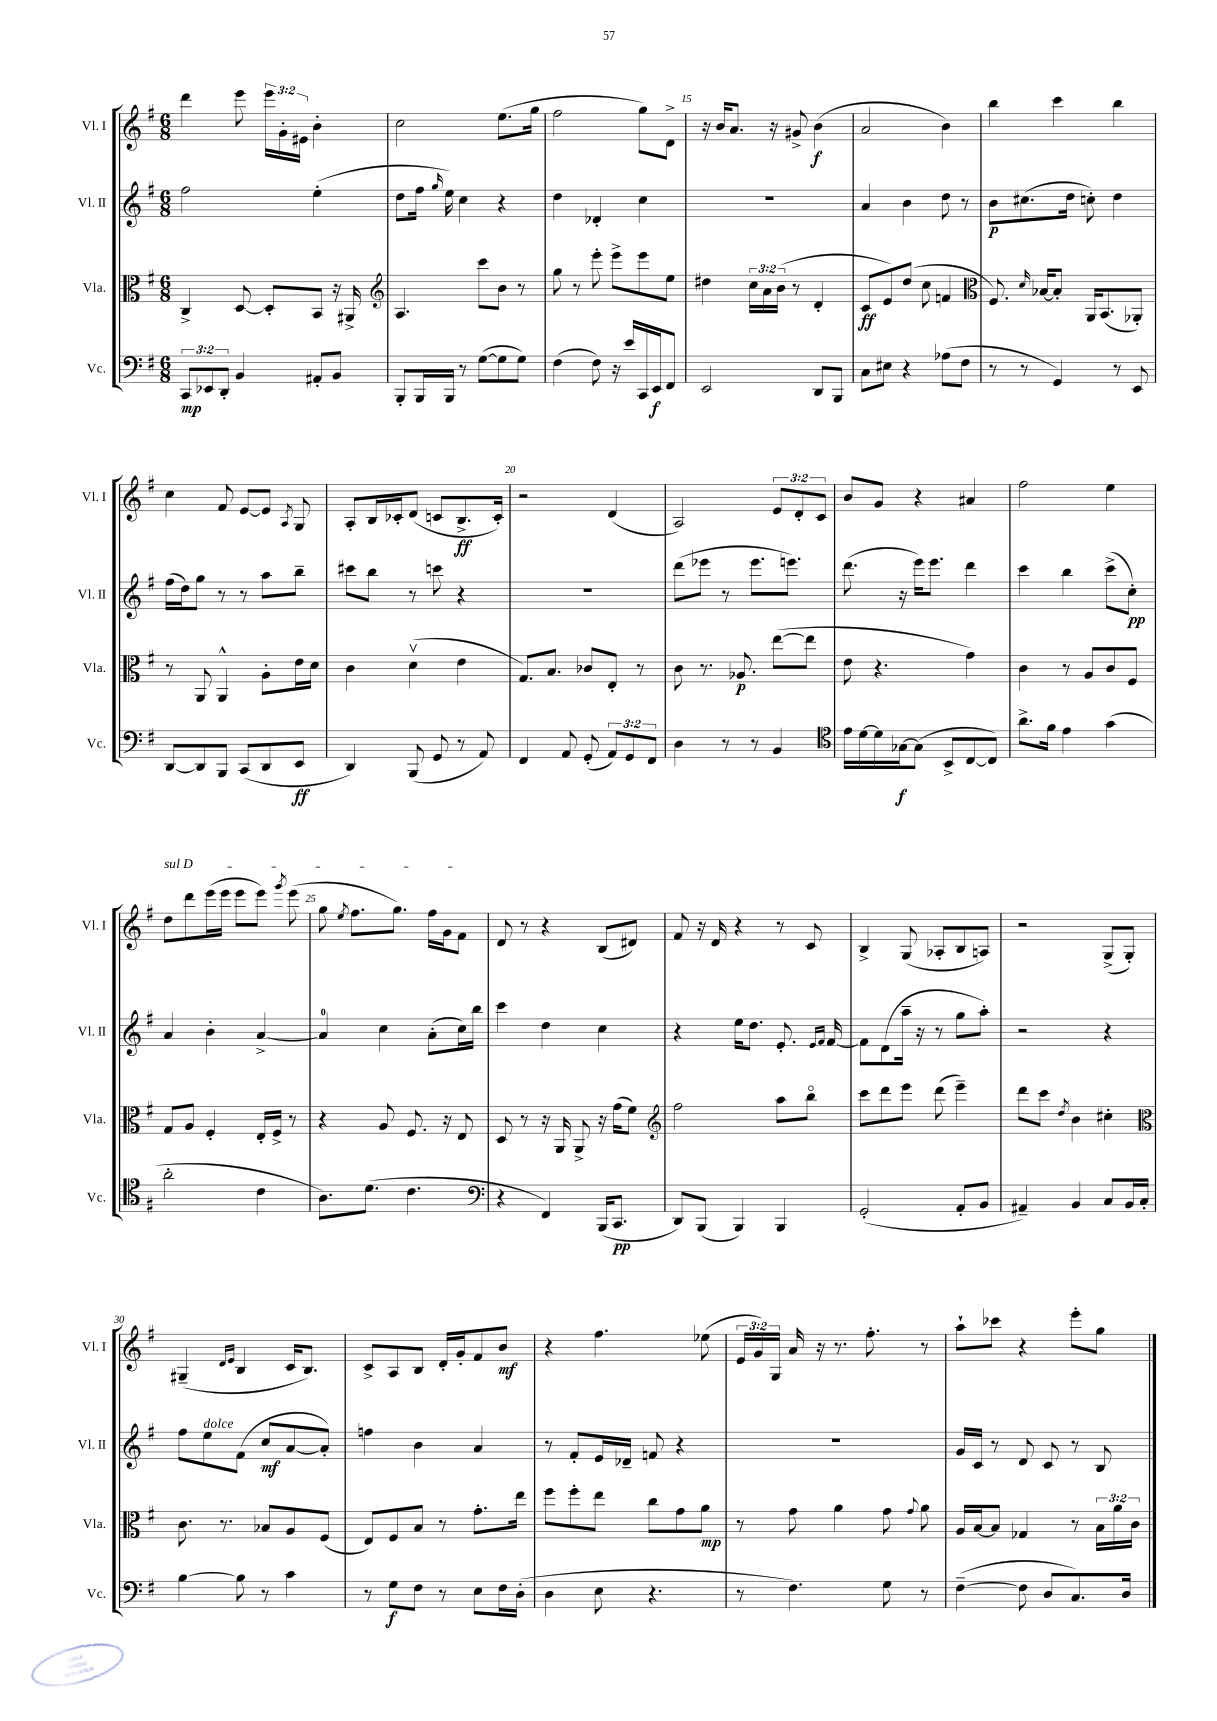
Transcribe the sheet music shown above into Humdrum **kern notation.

**kern	**dynam	**kern	**dynam	**kern	**dynam	**kern	**dynam
*part4	*part4	*part3	*part3	*part2	*part2	*part1	*part1
*staff4	*staff4	*staff3	*staff3	*staff2	*staff2	*staff1	*staff1
*I"Vc.	*	*I"Vla.	*	*I"Vl. II	*	*I"Vl. I	*
*I'Vc.	*	*I'Vla.	*	*I'Vl. II	*	*I'Vl. I	*
*clefF4	*	*clefC3	*	*clefG2	*	*clefG2	*
*k[f#]	*	*k[f#]	*	*k[f#]	*	*k[f#]	*
*M6/8	*	*M6/8	*	*M6/8	*	*M6/8	*
=12	=12	=12	=12	=12	=12	=12	=12
12CC/L	mp	4C^/	.	2ff#\	.	4ddd\	.
12EE-X/	.	.	.	.	.	.	.
12DD'/J	.	.	.	.	.	.	.
4BB/	.	[8D/	.	.	.	8eee\	.
.	.	8D'/L]	.	.	.	24eee\LL	.
.	.	.	.	.	.	24g'\	.
.	.	.	.	.	.	24e#X\JJ	.
8AA#X'/L	.	8BB/J	.	(4ee'\	.	4b'\	.
8BB/J	.	16r	.	.	.	.	.
.	.	16AA#X^/	.	.	.	.	.
=13	=13	=13	=13	=13	=13	=13	=13
*	*	*clefG2	*	*	*	*	*
8BBB'/L	.	4.A/	.	8dd\L	.	2cc\	.
16BBB/L	.	.	.	16ff#\Jk	.	.	.
.	.	.	.	16qqgg/	.	.	.
16BBB/JJ	.	.	.	16ee\)	.	.	.
8r	.	.	.	4cc\	.	.	.
([8G\L	.	8ccc\L	.	.	.	.	.
8G\]	.	8b\J	.	4r	.	(8.ee\L	.
8G\J)	.	8r	.	.	.	.	.
.	.	.	.	.	.	16gg\Jk	.
=14	=14	=14	=14	=14	=14	=14	=14
(4F#\	.	8gg\	.	4dd\	.	2ff#\	.
.	.	8r	.	.	.	.	.
8F#\)	.	8eee'\	.	4d-X'/	.	.	.
16r	.	8eee^\L	.	.	.	.	.
16e/LL	.	.	.	.	.	.	.
16CC/	.	8eee\	.	4cc\	.	8gg\L)	.
16EE/J	f	.	.	.	.	.	.
8FF#/J	.	8ee\J	.	.	.	8d^\J	.
=15	=15	=15	=15	=15	=15	=15	=15
2EE/	.	4dd#X\	.	2.r	.	16r	.
.	.	.	.	.	.	16b/KL	.
.	.	.	.	.	.	8.a/J	.
.	.	24cc\LL	.	.	.	.	.
.	.	24a\	.	.	.	.	.
.	.	.	.	.	.	16r	.
.	.	(24b\JJ	.	.	.	.	.
.	.	8r	.	.	.	8g#X^/	.
8DD/L	.	4d'/	.	.	.	(4b\	f
8BBB/J	.	.	.	.	.	.	.
=16	=16	=16	=16	=16	=16	=16	=16
8C\L	.	8c/L	ff	4a/	.	2a/	.
8E#X\J	.	8e/)	.	.	.	.	.
4r	.	(8dd/J	.	4b\	.	.	.
.	.	8cc\	.	.	.	.	.
(8A-X\L	.	4fn/	.	8dd\	.	4b\)	.
8F#\J	.	.	.	8r	.	.	.
=17	=17	=17	=17	=17	=17	=17	=17
*	*	*clefC3	*	*	*	*	*
8r	.	8.F#/)	.	8b\L	p	4bb\	.
8r	.	.	.	(8.cc#X\	.	.	.
.	.	16qqd/	.	.	.	.	.
.	.	[16B-X/KL	.	.	.	.	.
4GG/)	.	8B-'/J]	.	.	.	4ccc\	.
.	.	.	.	16dd\Jk	.	.	.
.	.	16AA/KL	.	8ccn'\)	.	.	.
.	.	(8.BB/	.	.	.	.	.
8r	.	.	.	4dd\	.	4bb\	.
8EE/	.	8AA-X'/J)	.	.	.	.	.
!!LO:LB:g=z
=18	=18	=18	=18	=18	=18	=18	=18
[8DD/L	.	8r	.	(16ff#\LL	.	4cc\	.
.	.	.	.	16dd\J)	.	.	.
8DD/]	.	8AA/	.	8gg\J	.	.	.
8BBB/J	.	4AA^^/	.	8r	.	8f#/	.
(8CC/L	.	.	.	8r	.	[8e/L	.
8DD/	.	8A'\L	.	8aa\L	.	8e/J]	.
.	.	.	.	.	.	8qA/	.
8EE/J	ff	16e\L	.	8bb~\J	.	8G/	.
.	.	16d\JJ	.	.	.	.	.
=19	=19	=19	=19	=19	=19	=19	=19
4DD/)	.	4c\	.	8ccc#X\L	.	8A'/L	.
.	.	.	.	8bb\J	.	16B/L	.
.	.	.	.	.	.	16c-X'/J	.
(8BBB/	.	(4dv\	.	8r	.	(8d/J	.
8GG/	.	.	.	8cccn\	.	8cn/L	.
8r	.	4e\	.	4r	.	8.B^/	ff
8AA/)	.	.	.	.	.	.	.
.	.	.	.	.	.	16c'/Jk)	.
=20	=20	=20	=20	=20	=20	=20	=20
4FF#/	.	8.G/L)	.	2.r	.	2r	.
.	.	8.B/J	.	.	.	.	.
8AA/	.	.	.	.	.	.	.
(8GG'/	.	8c-X/L	.	.	.	.	.
12AA/L)	.	8E'/J	.	.	.	(4d/	.
12GG/	.	.	.	.	.	.	.
.	.	8r	.	.	.	.	.
12FF#/J	.	.	.	.	.	.	.
=21	=21	=21	=21	=21	=21	=21	=21
4D\	.	8c\	.	(8ddd\L	.	2A/)	.
.	.	8.r	.	8eee-X\J	.	.	.
8r	.	.	.	8r	.	.	.
.	.	8.A-X/	p	.	.	.	.
8r	.	.	.	8.eee-\L	.	.	.
4BB/	.	([8ee\L	.	.	.	12e/L	.
.	.	.	.	8.eeen\J)	.	.	.
.	.	.	.	.	.	12d'/	.
.	.	8ee\J]	.	.	.	.	.
.	.	.	.	.	.	12c/J	.
=22	=22	=22	=22	=22	=22	=22	=22
*clefC4	*	*	*	*	*	*	*
16e\LL	.	8e\	.	(8.ddd\	.	8b/L	.
[16d\	.	.	.	.	.	.	.
16d\]	.	4.r	.	.	.	8g/J	.
[16G-X\J	f	.	.	16r	.	.	.
(8G-\J]	.	.	.	16eee\KL)	.	4r	.
.	.	.	.	8.eee\J	.	.	.
8BB^/L	.	.	.	.	.	.	.
[8C/	.	4g\)	.	4ddd\	.	4a#X/	.
8C/J])	.	.	.	.	.	.	.
=23	=23	=23	=23	=23	=23	=23	=23
8.a^\L	.	4c\	.	4ccc\	.	2ff#\	.
16f#\Jk	.	.	.	.	.	.	.
4e\	.	8r	.	4bb\	.	.	.
.	.	8A/L	.	.	.	.	.
(4g\	.	8c/	.	(8ccc^\L	.	4ee\	.
.	.	8F#/J	.	8cc'\J)	pp	.	.
!!LO:LB:g=z
=24	=24	=24	=24	=24	=24	=24	=24
!	!	!	!	!	!	!LO:TX:a:i:t=sul D	!
2a'\	.	8G/L	.	4a/	.	8dd\L	.
.	.	8A/J	.	.	.	8ddd\	.
.	.	4F#'/	.	4b'\	.	(16eee\L	.
.	.	.	.	.	.	16eee\JJ	.
.	.	.	.	.	.	8eee\L	.
4c\	.	16E'/LL	.	[4a^/	.	8eee\J)	.
.	.	16F#^/JJ	.	.	.	.	.
.	.	.	.	.	.	8qggg/	.
.	.	8r	.	.	.	(8eee\	.
=25	=25	=25	=25	=25	=25	=25	=25
8.A\L)	.	4r	.	4a/]	.	8gg\	.
.	.	.	.	.	.	8qee/	.
.	.	.	.	.	.	8.ff#\L	.
(8.d\J	.	.	.	.	.	.	.
.	.	8A/	.	4cc\	.	.	.
.	.	.	.	.	.	8.gg\J)	.
4.c\	.	8.F#/	.	.	.	.	.
.	.	.	.	(8a'\L	.	16ff#\LL	.
.	.	16r	.	.	.	16g\J	.
.	.	8E/	.	16cc\L)	.	8f#\J	.
.	.	.	.	16bb\JJ	.	.	.
=26	=26	=26	=26	=26	=26	=26	=26
*clefF4	*	*	*	*	*	*	*
4r	.	8D/	.	4ccc\	.	8d/	.
.	.	8r	.	.	.	8r	.
4FF#/)	.	16r	.	4dd\	.	4r	.
.	.	16AA/	.	.	.	.	.
.	.	8AA^/	.	.	.	.	.
(16BBB/KL	.	16r	.	4cc\	.	(8B/L	.
8.CC/J	pp	(16g\KL	.	.	.	.	.
.	.	8f#\J)	.	.	.	8d#X/J)	.
=27	=27	=27	=27	=27	=27	=27	=27
*	*	*clefG2	*	*	*	*	*
8DD/L)	.	2ff#\	.	4r	.	8f#/	.
(8BBB/J	.	.	.	.	.	16r	.
.	.	.	.	.	.	16d/	.
4BBB/)	.	.	.	16ee\KL	.	4r	.
.	.	.	.	8.dd\J	.	.	.
4BBB/	.	8aa\L	.	8.e'/	.	8r	.
.	.	8bb\J	.	.	.	8c/	.
.	.	.	.	16qqe/LL	.	.	.
.	.	.	.	16qqf#/JJ	.	.	.
.	.	.	.	[16f#/	.	.	.
=28	=28	=28	=28	=28	=28	=28	=28
(2GG'/	.	8ccc\L	.	8f#\L]	.	4B^/	.
.	.	8ddd\	.	(8d\	.	.	.
.	.	8eee\J	.	16aa~\Jk	.	(8G/	.
.	.	.	.	16r	.	.	.
.	.	(8ddd\	.	8r	.	8A-X'/L	.
8AA'/L	.	4eee~\)	.	8gg\L	.	8B/	.
8BB/J	.	.	.	8aa'\J)	.	8An/J)	.
=29	=29	=29	=29	=29	=29	=29	=29
4AA#X~/)	.	8ddd\L	.	2r	.	2r	.
.	.	8ccc\J	.	.	.	.	.
.	.	8qdd/	.	.	.	.	.
4BB/	.	4b\	.	.	.	.	.
8C/L	.	4cc#X'\	.	4r	.	(8G^/L	.
16BB/L	.	.	.	.	.	8G'/J)	.
16C'/JJ	.	.	.	.	.	.	.
!!LO:LB:g=z
=30	=30	=30	=30	=30	=30	=30	=30
*	*	*clefC3	*	*	*	*	*
[4B\	.	8.c\	.	8ff#\L	.	(4G#X~/	.
!	!	!	!	!LO:TX:a:i:t=dolce	!	!	!
.	.	.	.	8ee\	.	.	.
.	.	8.r	.	.	.	.	.
.	.	.	.	.	.	16qqd/LL	.
.	.	.	.	.	.	16qqe/JJ	.
8B\]	.	.	.	(8f#\J	.	4B/	.
8r	.	8B-X/L	.	8cc/L	mf	.	.
4c\	.	8A/	.	[8a/	.	16c/KL	.
.	.	.	.	.	.	8.B/J)	.
.	.	(8F#/J	.	8a'/J])	.	.	.
=31	=31	=31	=31	=31	=31	=31	=31
8r	.	8E/L)	.	4ffn\	.	8c^/L	.
8G\L	f	8F#/	.	.	.	8A/	.
8F#\J	.	8B/J	.	4b\	.	8B/J	.
8r	.	8r	.	.	.	16d'/LL	.
.	.	.	.	.	.	16g'/J	.
8E\L	.	8.g'\L	.	4a/	.	8f#/	.
16F#\L	.	.	.	.	.	8b/J	mf
(16D'\JJ	.	16ee\Jk	.	.	.	.	.
=32	=32	=32	=32	=32	=32	=32	=32
4D\	.	8ff#\L	.	8r	.	4r	.
.	.	8ff#'\	.	8f#'/L	.	.	.
8E\	.	8ee\J	.	16e/L	.	4.ff#\	.
.	.	.	.	16d-X~/JJ	.	.	.
4.r	.	8cc\L	.	8fn/	.	.	.
.	.	8g\	.	4r	.	.	.
.	.	8a\J	mp	.	.	(8ee-X\	.
=33	=33	=33	=33	=33	=33	=33	=33
8r	.	8r	.	2.r	.	24e/LL	.
.	.	.	.	.	.	24g/)	.
.	.	.	.	.	.	24G/JJ	.
4.F#\)	.	8g\	.	.	.	16a/	.
.	.	.	.	.	.	16r	.
.	.	4a\	.	.	.	8.r	.
.	.	.	.	.	.	8.ff#'\	.
8G\	.	8g\	.	.	.	.	.
.	.	8qqg/	.	.	.	.	.
8r	.	8a\	.	.	.	8r	.
=34	=34	=34	=34	=34	=34	=34	=34
([4F#~\	.	16A/LL	.	16g/LL	.	8aa`\L	.
.	.	[16B/J	.	16c/JJ	.	.	.
.	.	8B/J]	.	8r	.	8ccc-X\J	.
8F#\]	.	4G-X/	.	8d/	.	4r	.
8D/L	.	.	.	8c/	.	.	.
8.C/)	.	8r	.	8r	.	8eee'\L	.
.	.	24B\LL	.	8B/	.	8gg\J	.
.	.	24a\	.	.	.	.	.
16D/Jk	.	.	.	.	.	.	.
.	.	24c\JJ	.	.	.	.	.
==	==	==	==	==	==	==	==
*-	*-	*-	*-	*-	*-	*-	*-
